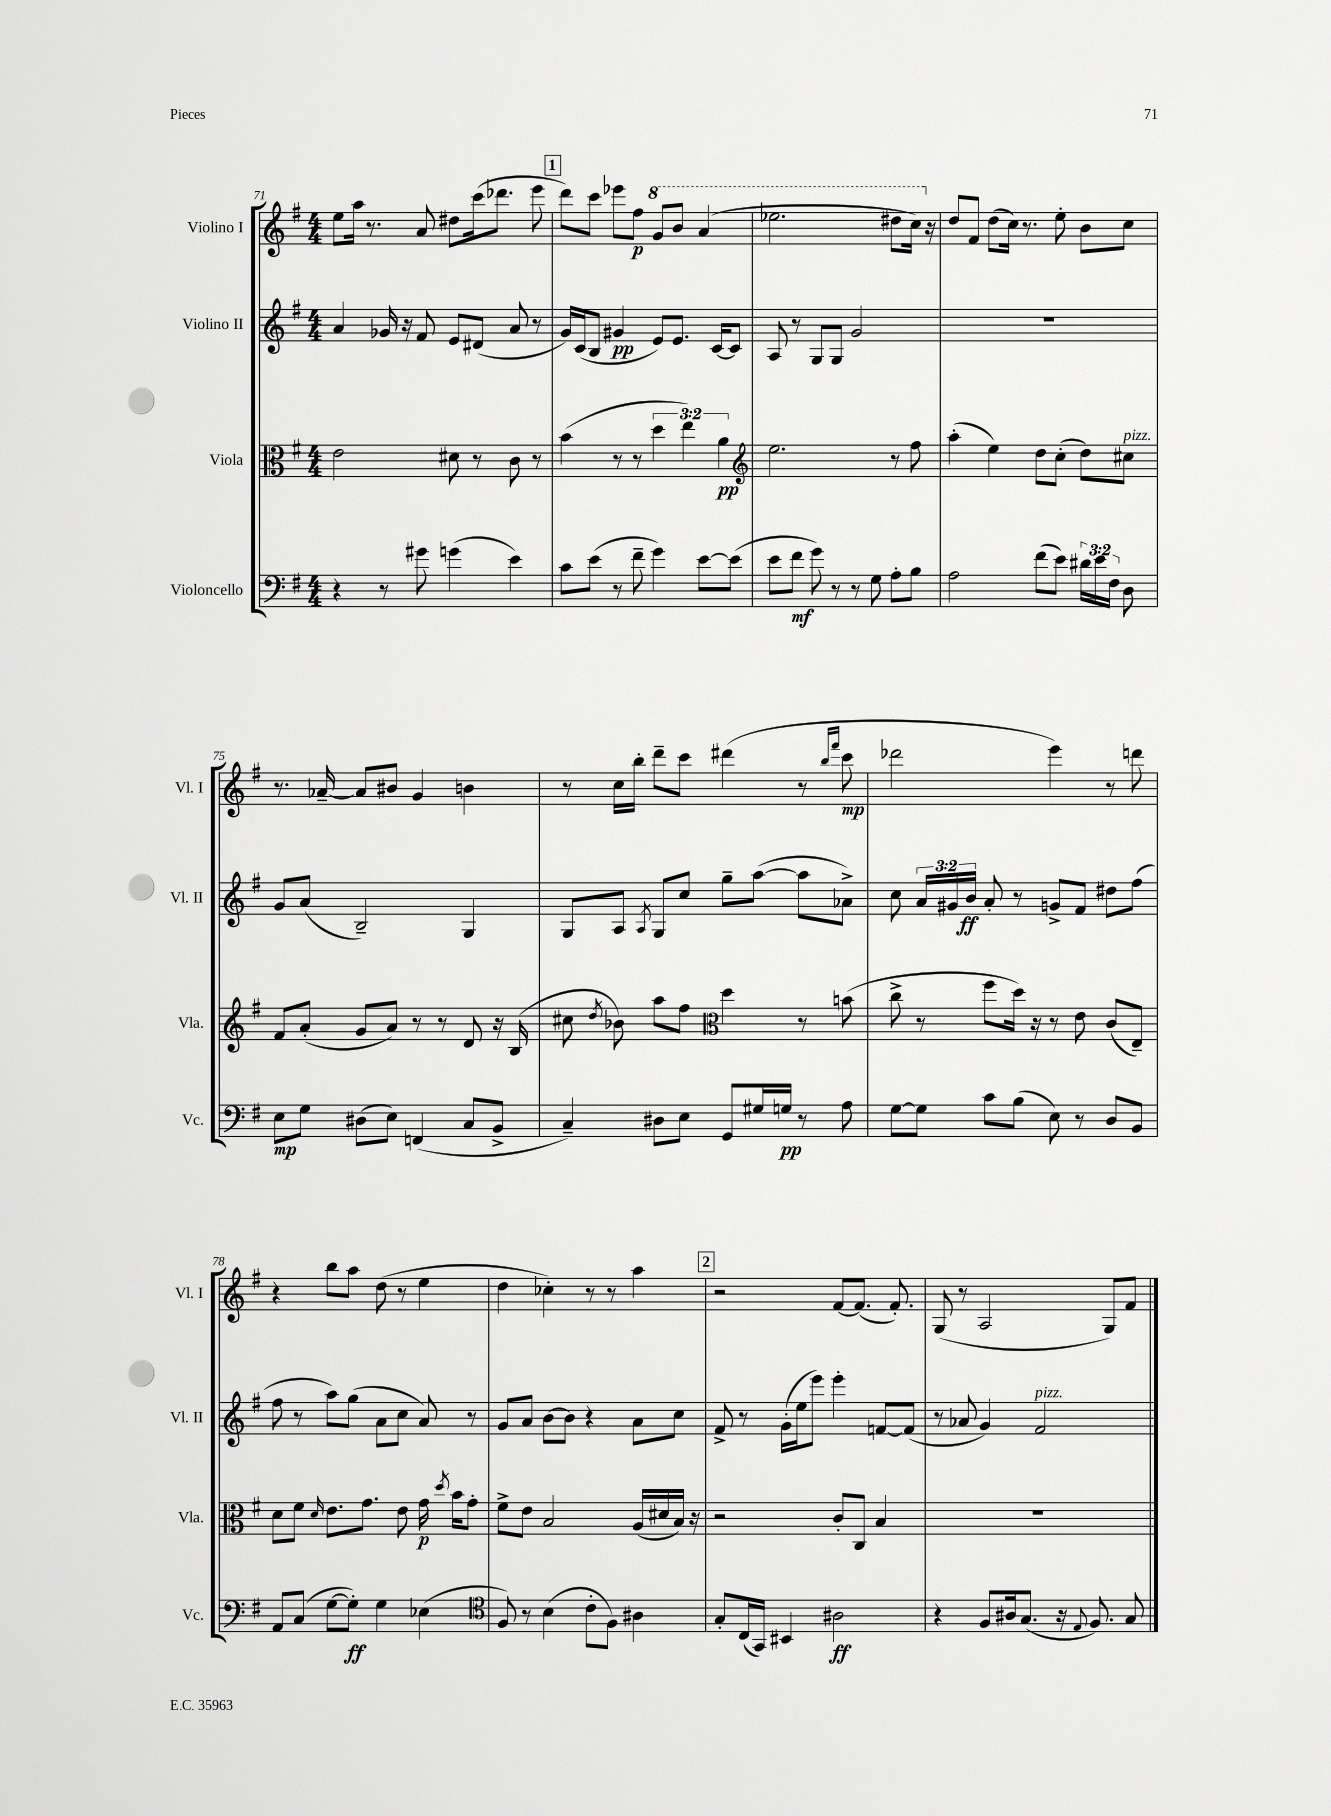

**kern	**kern	**kern	**kern
*staff4	*staff3	*staff2	*staff1
*clefF4	*clefC3	*clefG2	*clefG2
*k[f#]	*k[f#]	*k[f#]	*k[f#]
*M4/4	*M4/4	*M4/4	*M4/4
4r	2e	4a	8ee
.	.	.	16aa
.	.	.	8.r
8r	.	16g-	.
.	.	16r	.
8g#	.	8f#	8a
(4g	8d#	8e	8dd#
.	8r	(8d#	(16ccc
.	.	.	8.ddd-
4e)	8c	8a	.
.	8r	8r	8eee
=	=	=	=
8c	(4b	16g)	8ddd)
.	.	(16c	.
(8e	.	8B	8ccc
8r	8r	4g#	8eee-
8f#~	8r	.	8ff#
4g)	6dd	8e)	8gg
.	.	8.e	8bb
.	6ee)	.	.
[8e	.	.	(4aa
.	.	[16c	.
.	6a	.	.
(8e]	.	8c]	.
=	=	=	=
*	*clefG2	*	*
8e	2.ee	8A	2.eee-
8f#	.	8r	.
8g)	.	8G	.
8r	.	8G	.
8r	.	2g	.
8G	.	.	.
8A'	8r	.	8ddd#
8B	8ff#	.	16ccc)
.	.	.	16r
=	=	=	=
2A	(4aa'	1r	8dd
.	.	.	8f#
.	4ee)	.	(8dd
.	.	.	16cc)
.	.	.	8.r
(8f#	8dd	.	.
8e)	(8cc'	.	8ee'
24d#	8dd)	.	8b
24e	.	.	.
24F#	.	.	.
8D	8cc#	.	8cc
=	=	=	=
8E	8f#	8g	8.r
8G	(8a'	(8a	.
.	.	.	[16a-~
(8D#	8g	2B~)	8a-]
8E)	8a)	.	8b#
(4FF	8r	.	4g
.	8r	.	.
8C	8d	4G	4b
8BB^	16r	.	.
.	(16B	.	.
=	=	=	=
4C~)	8cc#	8G	8r
.	8qdd	.	.
.	8b-)	8A	16cc
.	.	.	16bb'
.	.	8qA	.
8D#	8aa	8G	8ddd~
8E	8ff#	8cc	8ccc
*	*clefC3	*	*
8GG	4dd	8gg~	(4ddd#
16G#	.	([8aa	.
16G	.	.	.
8r	8r	8aa]	8r
.	.	.	16qqbb
.	.	.	16qqfff#
8A	(8b	8a-^)	8ccc
=	=	=	=
[8G	8cc^	8cc	2ddd-
8G]	8r	24a	.
.	.	24g#	.
.	.	24b	.
8c	8ff#	8a'	.
(8B	16dd)	8r	.
.	16r	.	.
8E)	8r	8g^	4eee)
8r	8e	8f#	.
8D	(8c	8dd#	8r
8BB	8E~)	(8ff#	8ddd
=	=	=	=
8AA	8d	8ff#	4r
(8C	8f#	8r	.
.	16qqd	.	.
[8G	8.e	8aa)	8bb
8G'])	.	(8gg	8aa
.	8.g	.	.
4G	.	8a	(8dd
.	8e	8cc	8r
(4E-	16g	8a)	4ee
.	8qdd	.	.
.	16b	.	.
.	8g'	8r	.
=	=	=	=
*clefC4	*	*	*
8F#)	8f#^	8g	4dd
8r	8e	8a	.
(4B	2B	[8b	4cc-')
.	.	8b]	.
8c'	.	4r	8r
8F#)	.	.	8r
4A#	(16A	8a	4aa
.	16d#	.	.
.	16B)	8cc	.
.	16r	.	.
=	=	=	=
8G'	2r	8f#^	2r
(16C	.	8r	.
16GG)	.	.	.
4BB#	.	(16g'	.
.	.	16ee	.
.	.	8eee)	.
2A#	8c'	4eee'	[8f#
.	8C	.	(8.f#]
.	4B	[8f	.
.	.	.	8.f#')
.	.	(8f]	.
=	=	=	=
4r	1r	8r	(8G
.	.	8a-	8r
8F#	.	4g)	2A
16A#	.	.	.
(8.G	.	.	.
.	.	2f#	.
16r	.	.	.
8qqE	.	.	.
8.F#)	.	.	.
.	.	.	8G)
8G	.	.	8f#
==	==	==	==
*-	*-	*-	*-
